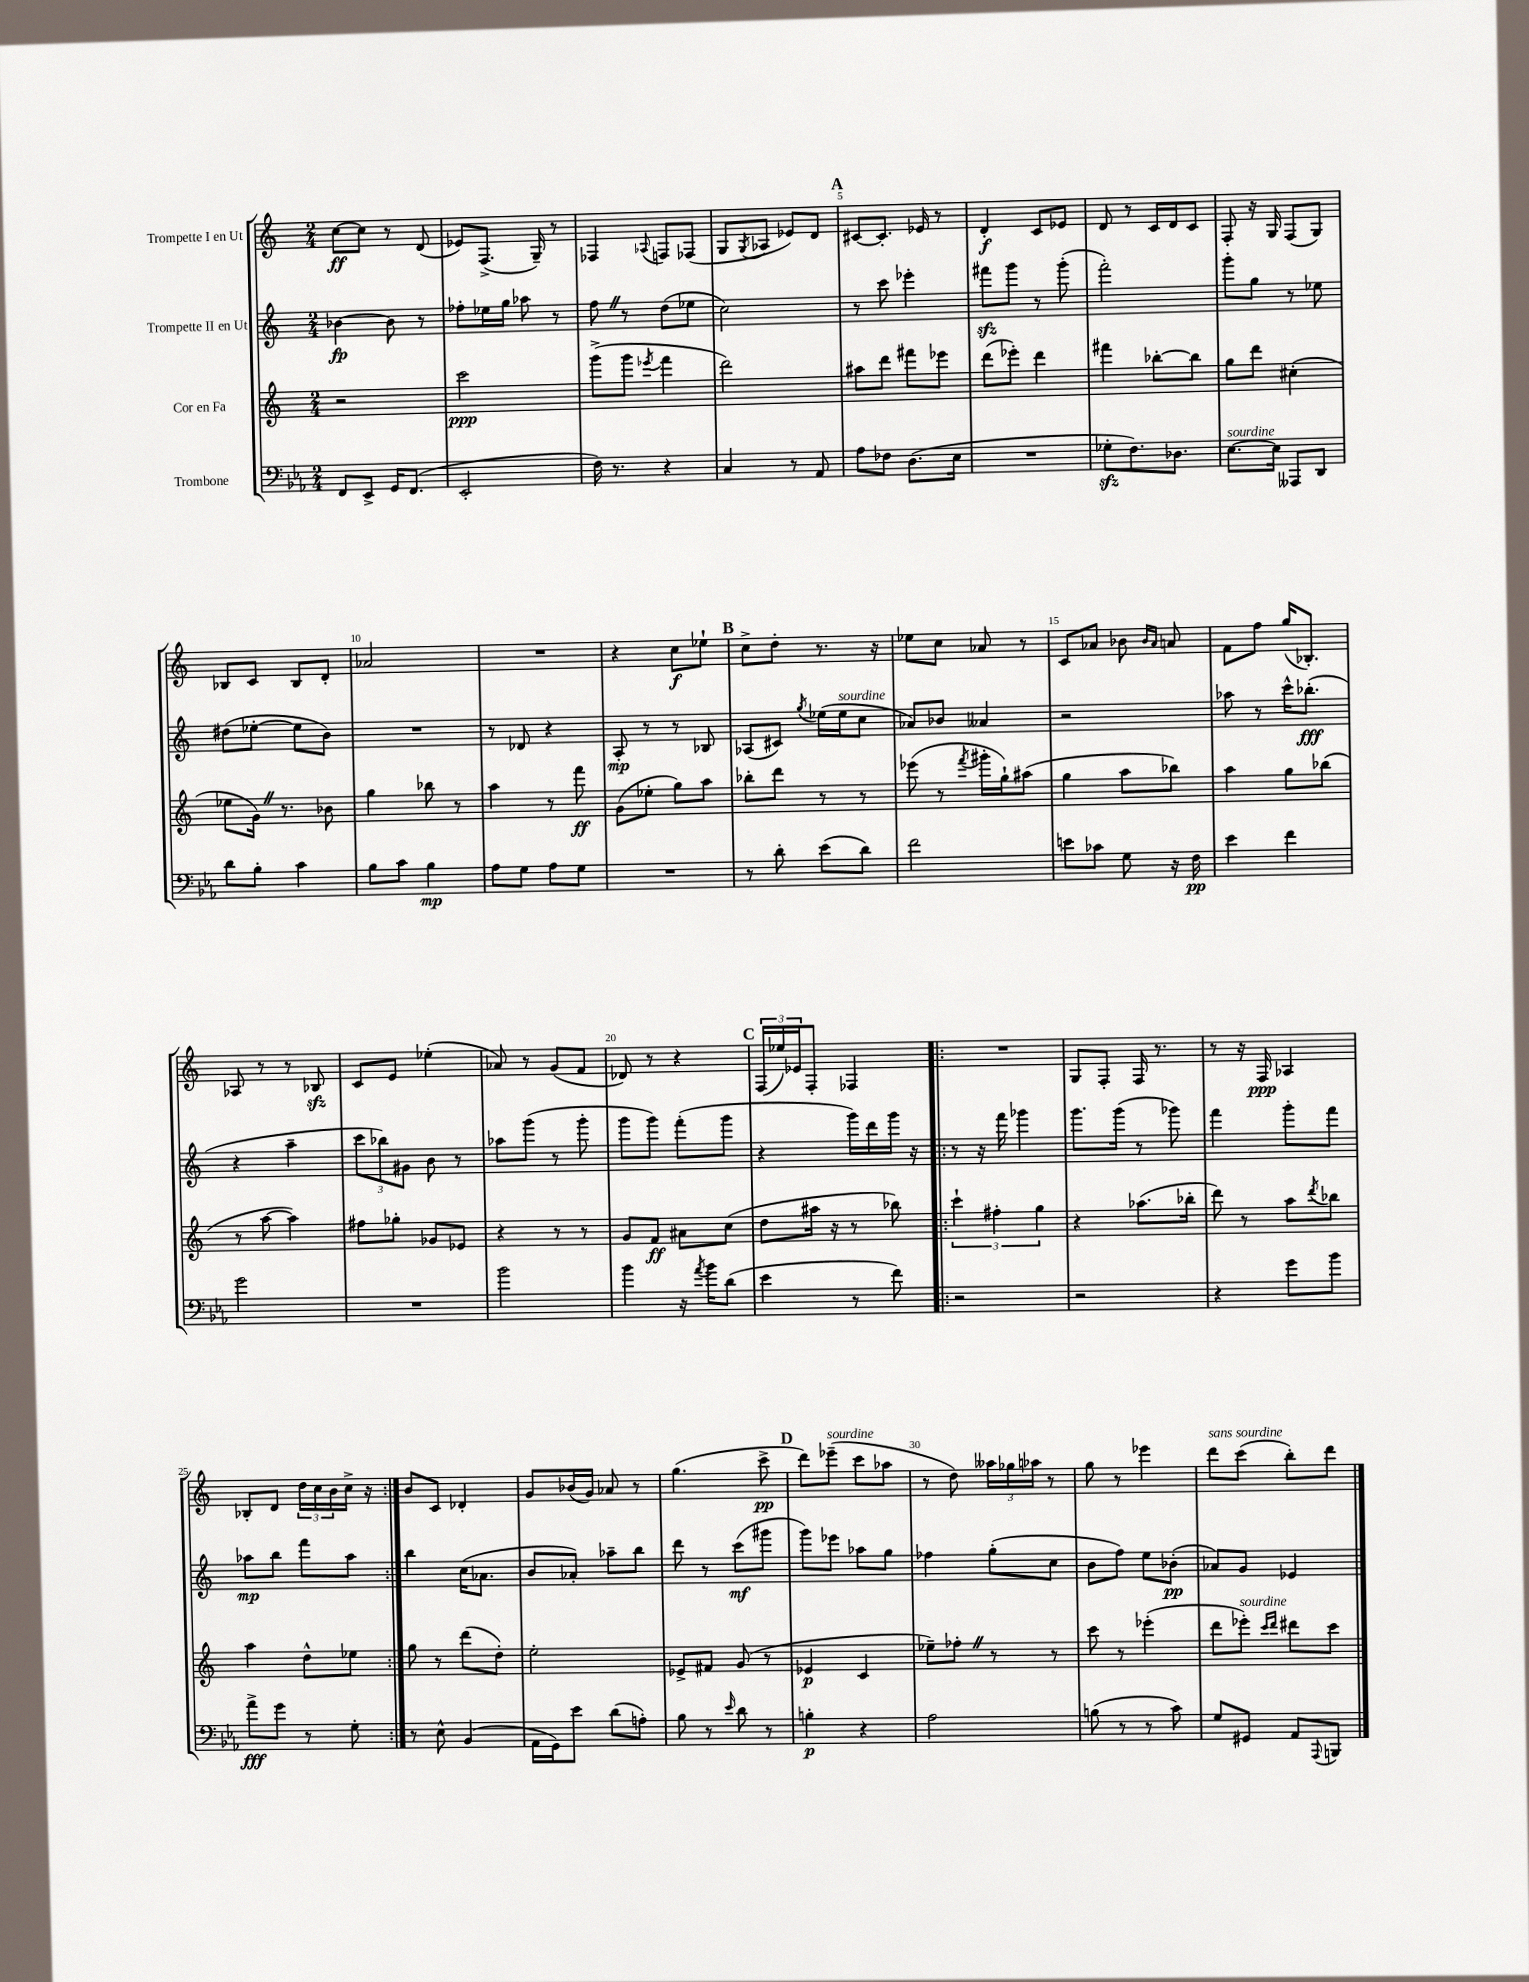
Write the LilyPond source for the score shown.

<<
\new StaffGroup <<
\new Staff = "s0" \with { instrumentName = "Trompette I en Ut" } {
    \clef treble \key c \major \numericTimeSignature \time 2/4
    c''8~\ff c''8 r8 d'8( |
    ees'8) f8.->( g16--) r8 |
    fes4 \appoggiatura { aes8 } f8 fes8( |
    g8 \acciaccatura { g8 } aes8 ees'8) d'8 |
    \mark \markup { \bold "A" } cis'8~ cis'8.-. ees'16 r8 |
    d'4-.\f c'8 ees'8 |
    d'8 r8 c'16 d'16 c'8 |
    f8-. r16 g16 f8( g8) |
    bes8 c'8 bes8 d'8-. |
    aes'2 |
    R2 |
    r4 c''8\f ees''8-! |
    \mark \markup { \bold "B" } c''8-> d''8-. r8. r16 |
    ees''8 c''8 aes'8 r8 |
    c'8 aes'8 bes'8 \grace { bes'16 aes'16 } a'8 |
    f'8 f''8 g''16( bes8.-.) |
    aes8 r8 r8 bes8\sfz |
    c'8 e'8 ees''4-.( |
    aes'8) r8 g'8( f'8 |
    des'8) r8 r4 |
    \mark \markup { \bold "C" } \tuplet 3/2 { f16( ees''16) ees'16 } f8-. fes4 |
    \repeat volta 2 { R2 |
    g8 f8-. f16 r8. |
    r8 r16 f16\ppp aes4 |
    bes8-. d'8 \tuplet 3/2 { d''16 c''16 b'16 } c''16-> r16 | }
    b'8 c'8 des'4-. |
    g'8 bes'16( g'16) aes'8 r8 |
    g''4.( c'''8->\pp |
    \mark \markup { \bold "D" } d'''8) ees'''8--^\markup { \italic "sourdine" }( c'''8 aes''8 |
    r8 d''8) \tuplet 3/2 { aeses''16 ges''16 aes''16 } r8 |
    g''8 r8 ees'''4 |
    d'''8^\markup { \italic "sans sourdine" } c'''8( b''8-.) d'''8 \bar "|." |
}
\new Staff = "s1" \with { instrumentName = "Trompette II en Ut" } {
    \clef treble \key c \major \numericTimeSignature \time 2/4
    bes'4~\fp bes'8 r8 |
    fes''8-. ees''16 g''16 aes''8 r8 |
    f''8 \once \override BreathingSign.text = \markup { \musicglyph "scripts.caesura.straight" } \breathe r8 d''8( ees''8 |
    c''2) |
    \mark \markup { \bold "A" } r8 c'''8 ees'''4-. |
    fis'''8\sfz g'''8 r8 g'''8-.( |
    f'''2-.) |
    g'''8-. g''8 r8 ees''8 |
    dis''8( ees''8~-. ees''8 b'8) |
    R2 |
    r8 des'8 r4 |
    a8-.\mp r8 r8 bes8 |
    \mark \markup { \bold "B" } aes8( cis'8) \acciaccatura { g''8 } ees''16( ees''16^\markup { \italic "sourdine" } c''8 |
    aes'8) bes'8 aeses'4 |
    r2 |
    aes''8 r8 c'''16-^ bes''8.-.\fff( |
    r4 a''4-- |
    \tuplet 3/2 { c'''8 bes''8) gis'8 } b'8 r8 |
    aes''8 g'''8( r8 g'''8-. |
    g'''8 g'''8) f'''8-.( g'''8 |
    \mark \markup { \bold "C" } r4 g'''16) d'''16 g'''16 r16 |
    \repeat volta 2 { r8 r16 f'''16 ges'''4 |
    g'''8. g'''16( r8 ges'''8) |
    f'''4 g'''8-. f'''8 |
    aes''8\mp b''8 f'''8 aes''8 | }
    b''4 c''16( aes'8. |
    b'8 aes'8-.) aes''8-- b''8 |
    d'''8 r8 c'''8\mf( gis'''8 |
    \mark \markup { \bold "D" } g'''8) ees'''8 aes''8 g''8 |
    fes''4 g''8-.( c''8 |
    b'8 f''8) e''8 bes'8-.\pp( |
    aes'8) g'8 ees'4 \bar "|." |
}
\new Staff = "s2" \with { instrumentName = "Cor en Fa" } {
    \clef treble \key c \major \numericTimeSignature \time 2/4
    r2 |
    c'''2\ppp |
    g'''8->( g'''8 \acciaccatura { ees'''8 } f'''4 |
    d'''2) |
    \mark \markup { \bold "A" } ais''8 d'''8 fis'''8 ees'''8 |
    d'''8( ees'''8-.) d'''4 |
    fis'''4 bes''8~-. bes''8 |
    g''8 d'''8 cis''4-.( |
    ees''8 g'16) \once \override BreathingSign.text = \markup { \musicglyph "scripts.caesura.straight" } \breathe r8. bes'8 |
    g''4 bes''8 r8 |
    a''4 r8 f'''8\ff |
    g'8( ees''8-. g''8) a''8 |
    \mark \markup { \bold "B" } bes''8-. d'''8 r8 r8 |
    ees'''8( r8 \acciaccatura { f'''8 } gis'''16-. g''16-!) ais''8( |
    g''4 a''8 bes''8) |
    a''4 g''8 bes''8( |
    r8 a''8~ a''4) |
    fis''8 ges''8-. ges'8 ees'8 |
    r4 r8 r8 |
    g'8 f'8\ff ais'8 c''8( |
    \mark \markup { \bold "C" } d''8 ais''16 r16 r8 bes''8) |
    \repeat volta 2 { \tuplet 3/2 { c'''4-! fis''4-. g''4 } |
    r4 aes''8.( bes''16-. |
    d'''8) r8 a''8 \acciaccatura { d'''8 } bes''8 |
    a''4 d''8-^ ees''8 | }
    g''8 r8 d'''8( d''8-.) |
    e''2-. |
    ees'8-> fis'8 g'8( r8 |
    \mark \markup { \bold "D" } ees'4\p c'4 |
    ees''8--) fes''8-. \once \override BreathingSign.text = \markup { \musicglyph "scripts.caesura.straight" } \breathe r8 r8 |
    c'''8 r8 ees'''4-.( |
    d'''8 ees'''8-.^\markup { \italic "sourdine" }) \grace { c'''16 d'''16 } dis'''8 c'''8 \bar "|." |
}
\new Staff = "s3" \with { instrumentName = "Trombone" } {
    \clef bass \key ees \major \numericTimeSignature \time 2/4
    f,8 ees,8-> g,16 f,8.( |
    ees,2-. |
    f16) r8. r4 |
    c4 r8 aes,8 |
    \mark \markup { \bold "A" } aes8 fes8 d8.( ees16 |
    R2 |
    ges8-.\sfz f8.) des8. |
    ees8.~^\markup { \italic "sourdine" } ees16 aeses,,8 d,8 |
    d'8 bes8-. c'4 |
    bes8 c'8 bes4\mp |
    aes8 g8 aes8 g8 |
    R2 |
    \mark \markup { \bold "B" } r8 d'8-. ees'8( d'8) |
    f'2 |
    e'8 ces'8 g8 r16 f16\pp |
    ees'4 f'4 |
    g'2 |
    R2 |
    bes'2 |
    bes'4 r16 \acciaccatura { aes'8 } bes'16 d'8( |
    \mark \markup { \bold "C" } ees'4 r8 f'8) |
    \repeat volta 2 { r2 |
    r2 |
    r4 g'8 bes'8 |
    aes'8->\fff g'8 r8 g8-. | }
    r8 ees8-^ bes,4( |
    aes,16 g,16) ees'8 d'8( a8-.) |
    bes8 r8 \grace { ees'16 } d'8 r8 |
    \mark \markup { \bold "D" } b4-.\p r4 |
    aes2 |
    b8( r8 r8 c'8) |
    g8 gis,8 aes,8 \appoggiatura { aes,,8 } b,,8 \bar "|." |
}
>>
>>
\layout { \context { \Score \override BarNumber.break-visibility = ##(#f #t #t) barNumberVisibility = #(every-nth-bar-number-visible 5) } }
